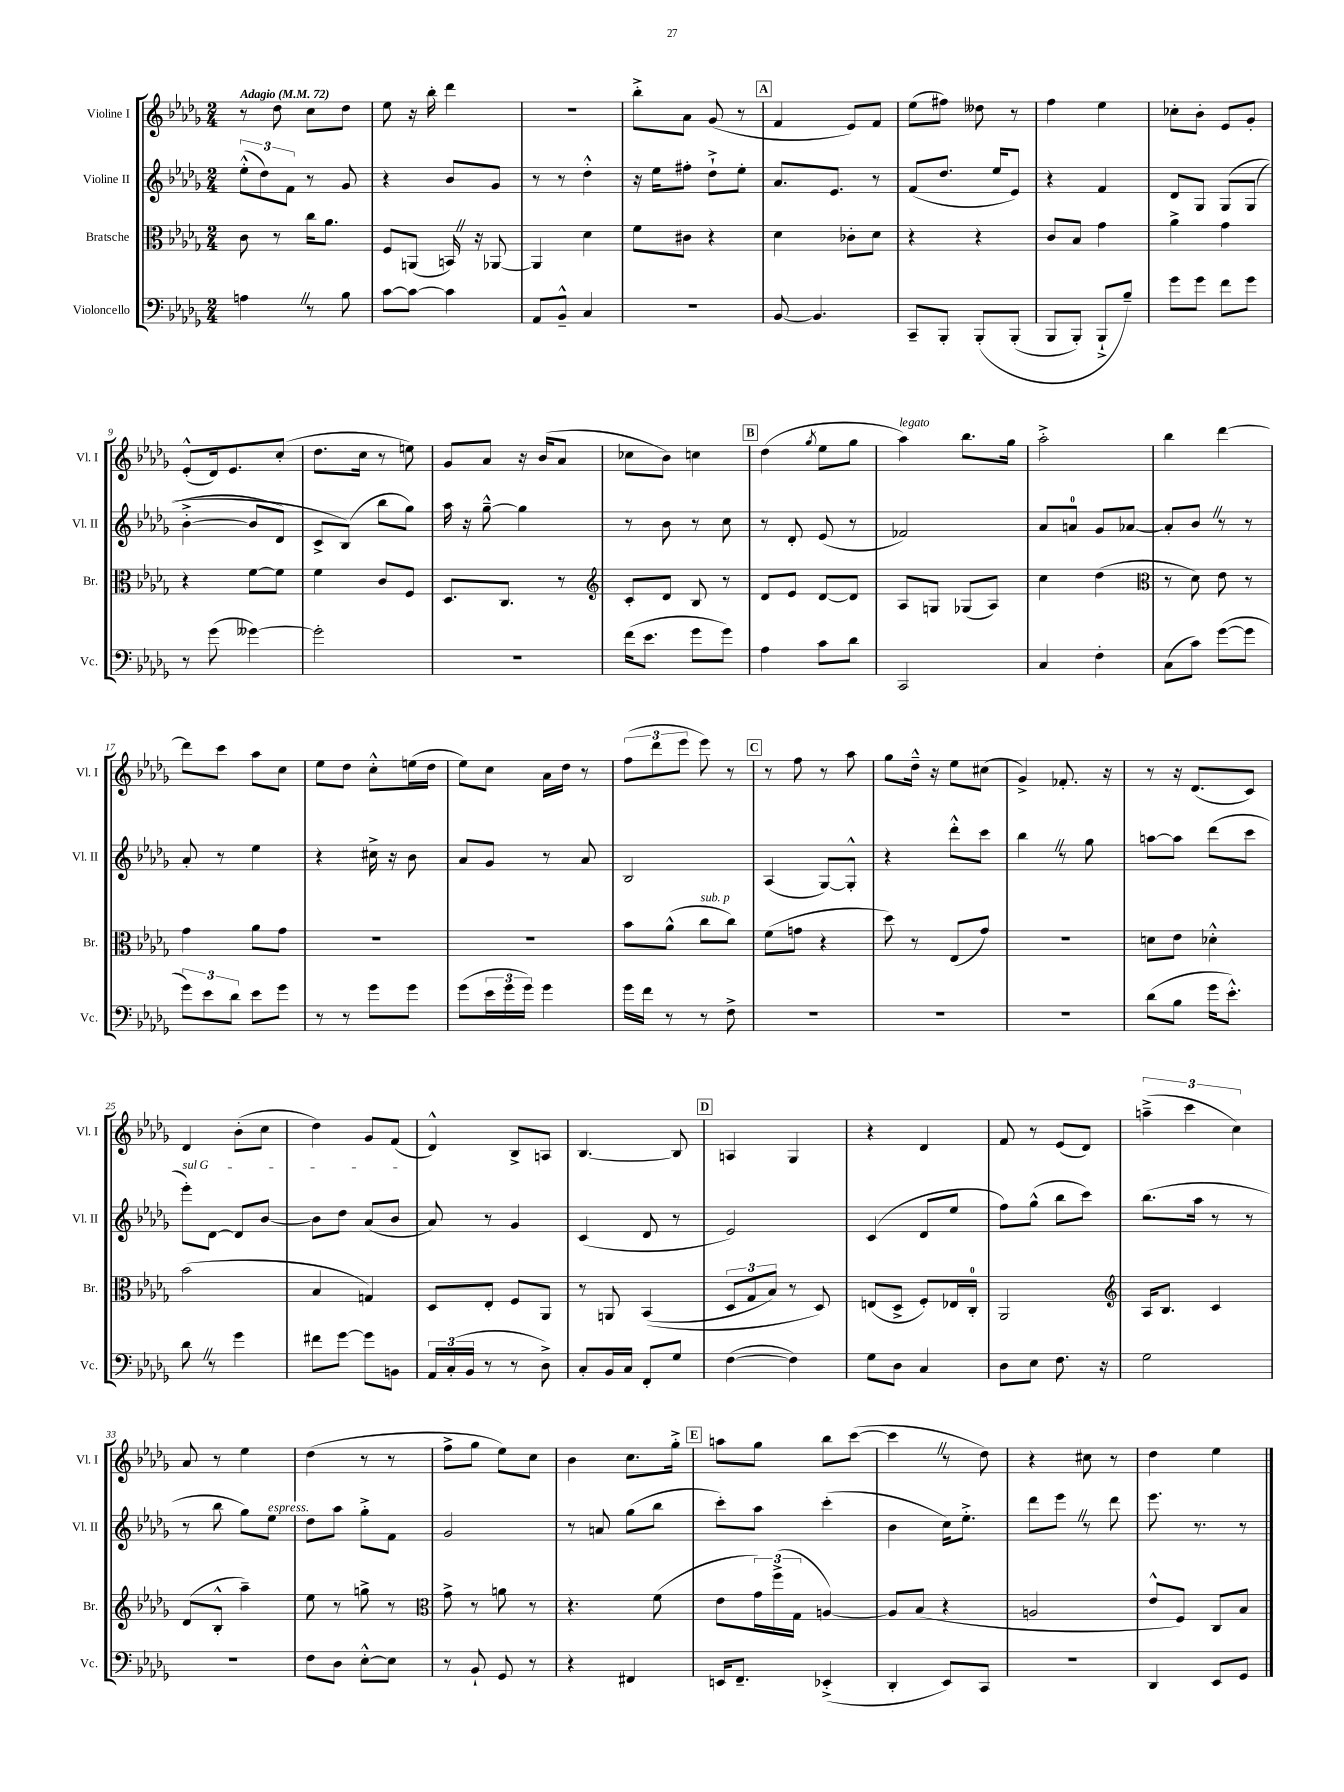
<<
\new StaffGroup <<
\new Staff = "s0" \with { instrumentName = "Violine I" shortInstrumentName = "Vl. I" } {
    \clef treble \key des \major \numericTimeSignature \time 2/4 \tempo "Adagio" 4 = 72
    r8 des''8 c''8 des''8 |
    ees''8 r16 bes''16-. des'''4 |
    r2 |
    bes''8-.-> aes'8 ges'8( r8 |
    \mark \markup { \box "A" } f'4 ees'8) f'8 |
    ees''8( fis''8) deses''8 r8 |
    f''4 ees''4 |
    ces''8-. bes'8-. ees'8 ges'8-. |
    ees'8-.-^( des'16) ees'8. c''8-.( |
    des''8. c''16 r8 e''8) |
    ges'8 aes'8 r16 bes'16( aes'8 |
    ces''8 bes'8) c''4 |
    \mark \markup { \box "B" } des''4( \acciaccatura { ges''8 } ees''8 ges''8 |
    aes''4^\markup { \italic "legato" }) bes''8. ges''16 |
    aes''2-.-> |
    bes''4 des'''4~ |
    des'''8 c'''8 aes''8 c''8 |
    ees''8 des''8 c''8-.-^ e''16( des''16 |
    ees''8) c''8 aes'16 des''16 r8 |
    \tuplet 3/2 { f''8( des'''8 ees'''8 } ees'''8) r8 |
    \mark \markup { \box "C" } r8 f''8 r8 aes''8 |
    ges''8 des''16---^ r16 ees''8 cis''8( |
    ges'4->) fes'8.-. r16 |
    r8 r16 des'8.( c'8) |
    des'4 bes'8-.( c''8 |
    des''4) ges'8 f'8( |
    des'4-^) bes8-> a8 |
    bes4.~ bes8 |
    \mark \markup { \box "D" } a4 ges4 |
    r4 des'4 |
    f'8 r8 ees'8( des'8) |
    \tuplet 3/2 { a''4--->( c'''4 c''4) } |
    aes'8 r8 ees''4 |
    des''4( r8 r8 |
    f''8-> ges''8 ees''8) c''8 |
    bes'4 c''8. ges''16-.-> |
    \mark \markup { \box "E" } a''8 ges''8 bes''8 c'''8~( |
    c'''4 \once \override BreathingSign.text = \markup { \musicglyph "scripts.caesura.straight" } \breathe r8 des''8) |
    r4 cis''8 r8 |
    des''4 ees''4 \bar "|." |
}
\new Staff = "s1" \with { instrumentName = "Violine II" shortInstrumentName = "Vl. II" } {
    \clef treble \key des \major \numericTimeSignature \time 2/4
    \tuplet 3/2 { ees''8-.-^( des''8) f'8 } r8 ges'8 |
    r4 bes'8 ges'8 |
    r8 r8 des''4-.-^ |
    r16 ees''16 fis''8-. des''8-!-> ees''8-. |
    \mark \markup { \box "A" } aes'8. ees'8. r8 |
    f'8( des''8. ees''16 ees'8) |
    r4 f'4 |
    des'8 ges8 ges8\( ges8( |
    bes'4~-.-> bes'8 des'8) |
    c'8-> bes8(\) bes''8 ges''8) |
    aes''16 r16 ges''8~---^ ges''4 |
    r8 bes'8 r8 c''8 |
    \mark \markup { \box "B" } r8 des'8-. ees'8( r8 |
    fes'2) |
    aes'8 a'8-0 ges'8 aes'8~ |
    aes'8-. bes'8 \once \override BreathingSign.text = \markup { \musicglyph "scripts.caesura.straight" } \breathe r8 r8 |
    aes'8-. r8 ees''4 |
    r4 cis''16-> r16 bes'8 |
    aes'8 ges'8 r8 aes'8 |
    bes2 |
    \mark \markup { \box "C" } aes4( ges8~) ges8-.-^ |
    r4 des'''8-.-^ c'''8 |
    bes''4 \once \override BreathingSign.text = \markup { \musicglyph "scripts.caesura.straight" } \breathe r8 ges''8 |
    a''8~ a''8 des'''8( c'''8 |
    \once \override TextSpanner.bound-details.left.text = \markup { \italic "sul G" } ees'''8-.\startTextSpan) des'8~ des'8 bes'8~ |
    bes'8 des''8 aes'8( bes'8\stopTextSpan |
    aes'8) r8 ges'4 |
    c'4( des'8 r8 |
    \mark \markup { \box "D" } ees'2) |
    c'4( des'8 ees''8 |
    f''8) ges''8-^( bes''8 c'''8) |
    bes''8.( aes''16 r8 r8 |
    r8 bes''8 ges''8) ees''8^\markup { \italic "espress." } |
    des''8 aes''8 ges''8-.-> f'8 |
    ges'2 |
    r8 a'8 ges''8( bes''8 |
    \mark \markup { \box "E" } c'''8-.) aes''8 c'''4-.( |
    bes'4 c''16) ees''8.-.-> |
    des'''8 ees'''8 \once \override BreathingSign.text = \markup { \musicglyph "scripts.caesura.straight" } \breathe r8 des'''8 |
    ees'''8. r8. r8 \bar "|." |
}
\new Staff = "s2" \with { instrumentName = "Bratsche" shortInstrumentName = "Br." } {
    \clef alto \key des \major \numericTimeSignature \time 2/4
    c'8 r8 c''16 aes'8. |
    f8 a,8( b,16) \once \override BreathingSign.text = \markup { \musicglyph "scripts.caesura.straight" } \breathe r16 aes,8~ |
    aes,4 des'4 |
    f'8 cis'8 r4 |
    \mark \markup { \box "A" } des'4 ces'8-. des'8 |
    r4 r4 |
    c'8 bes8 ges'4 |
    aes'4-> ges'4 |
    r4 f'8~ f'8 |
    f'4 c'8 f8 |
    des8. c8. r8 |
    \clef treble c'8-. des'8 bes8 r8 |
    \mark \markup { \box "B" } des'8 ees'8 des'8~ des'8 |
    aes8 g8 ges8( aes8) |
    c''4 des''4( |
    \clef alto r8 des'8) ees'8 r8 |
    ges'4 aes'8 ges'8 |
    R2 |
    R2 |
    bes'8 aes'8-^( c''8^\markup { \italic "sub. p" } c''8) |
    \mark \markup { \box "C" } f'8( g'8 r4 |
    des''8) r8 ees8( ges'8) |
    R2 |
    d'8 ees'8 des'4-.-^ |
    bes'2( |
    bes4 g4) |
    des8 ees8-. f8 aes,8 |
    r8 a,8 bes,4(\( |
    \mark \markup { \box "D" } \tuplet 3/2 { des8 ges8 bes8) } r8 des8\) |
    e8( des8-> f8-.) ees16 c16-0-. |
    aes,2 |
    \clef treble aes16 bes8. c'4 |
    des'8( bes8-.-^ aes''4--) |
    ees''8 r8 g''8-> r8 |
    \clef alto ges'8-> r8 a'8 r8 |
    r4. f'8( |
    \mark \markup { \box "E" } ees'8 \tuplet 3/2 { ges'16) f''16->( ges16 } a4~) |
    a8 bes8( r4 |
    a2 |
    ees'8-^ f8) c8 bes8 \bar "|." |
}
\new Staff = "s3" \with { instrumentName = "Violoncello" shortInstrumentName = "Vc." } {
    \clef bass \key des \major \numericTimeSignature \time 2/4
    a4 \once \override BreathingSign.text = \markup { \musicglyph "scripts.caesura.straight" } \breathe r8 bes8 |
    c'8~ c'8~ c'4 |
    aes,8 bes,8---^ c4 |
    R2 |
    \mark \markup { \box "A" } bes,8~ bes,4. |
    c,8-- bes,,8-. bes,,8-.\( bes,,8-.( |
    bes,,8 bes,,8-.) bes,,8-!-> bes8--\) |
    ges'8 ges'8 f'8 ges'8 |
    r8 ges'8( geses'4~) |
    geses'2-. |
    R2 |
    f'16( ees'8. ges'8 ges'8) |
    \mark \markup { \box "B" } aes4 c'8 des'8 |
    c,2 |
    c4 f4-. |
    c8( c'8) ges'8~( ges'8 |
    \tuplet 3/2 { ges'8) ees'8 des'8 } ees'8 ges'8 |
    r8 r8 ges'8 ges'8 |
    ges'8( \tuplet 3/2 { ees'16 ges'16 ges'16) } ges'4 |
    ges'16 f'16 r8 r8 f8-> |
    \mark \markup { \box "C" } R2 |
    R2 |
    R2 |
    des'8( bes8 ges'16 ees'8.-.-^) |
    des'8 \once \override BreathingSign.text = \markup { \musicglyph "scripts.caesura.straight" } \breathe r8 ges'4 |
    fis'8 ges'8~ ges'8 b,8 |
    \tuplet 3/2 { aes,16 c16-.( bes,16 } r8 r8 des8->) |
    c8-. bes,16 c16 f,8-. ges8 |
    \mark \markup { \box "D" } f4~( f4) |
    ges8 des8 c4 |
    des8 ees8 f8. r16 |
    ges2 |
    r2 |
    f8 des8 ees8~-.-^ ees8 |
    r8 bes,8-! ges,8 r8 |
    r4 fis,4 |
    \mark \markup { \box "E" } e,16 f,8.-- ees,4-.->( |
    des,4-. ees,8) c,8 |
    R2 |
    des,4 ees,8 ges,8 \bar "|." |
}
>>
>>
